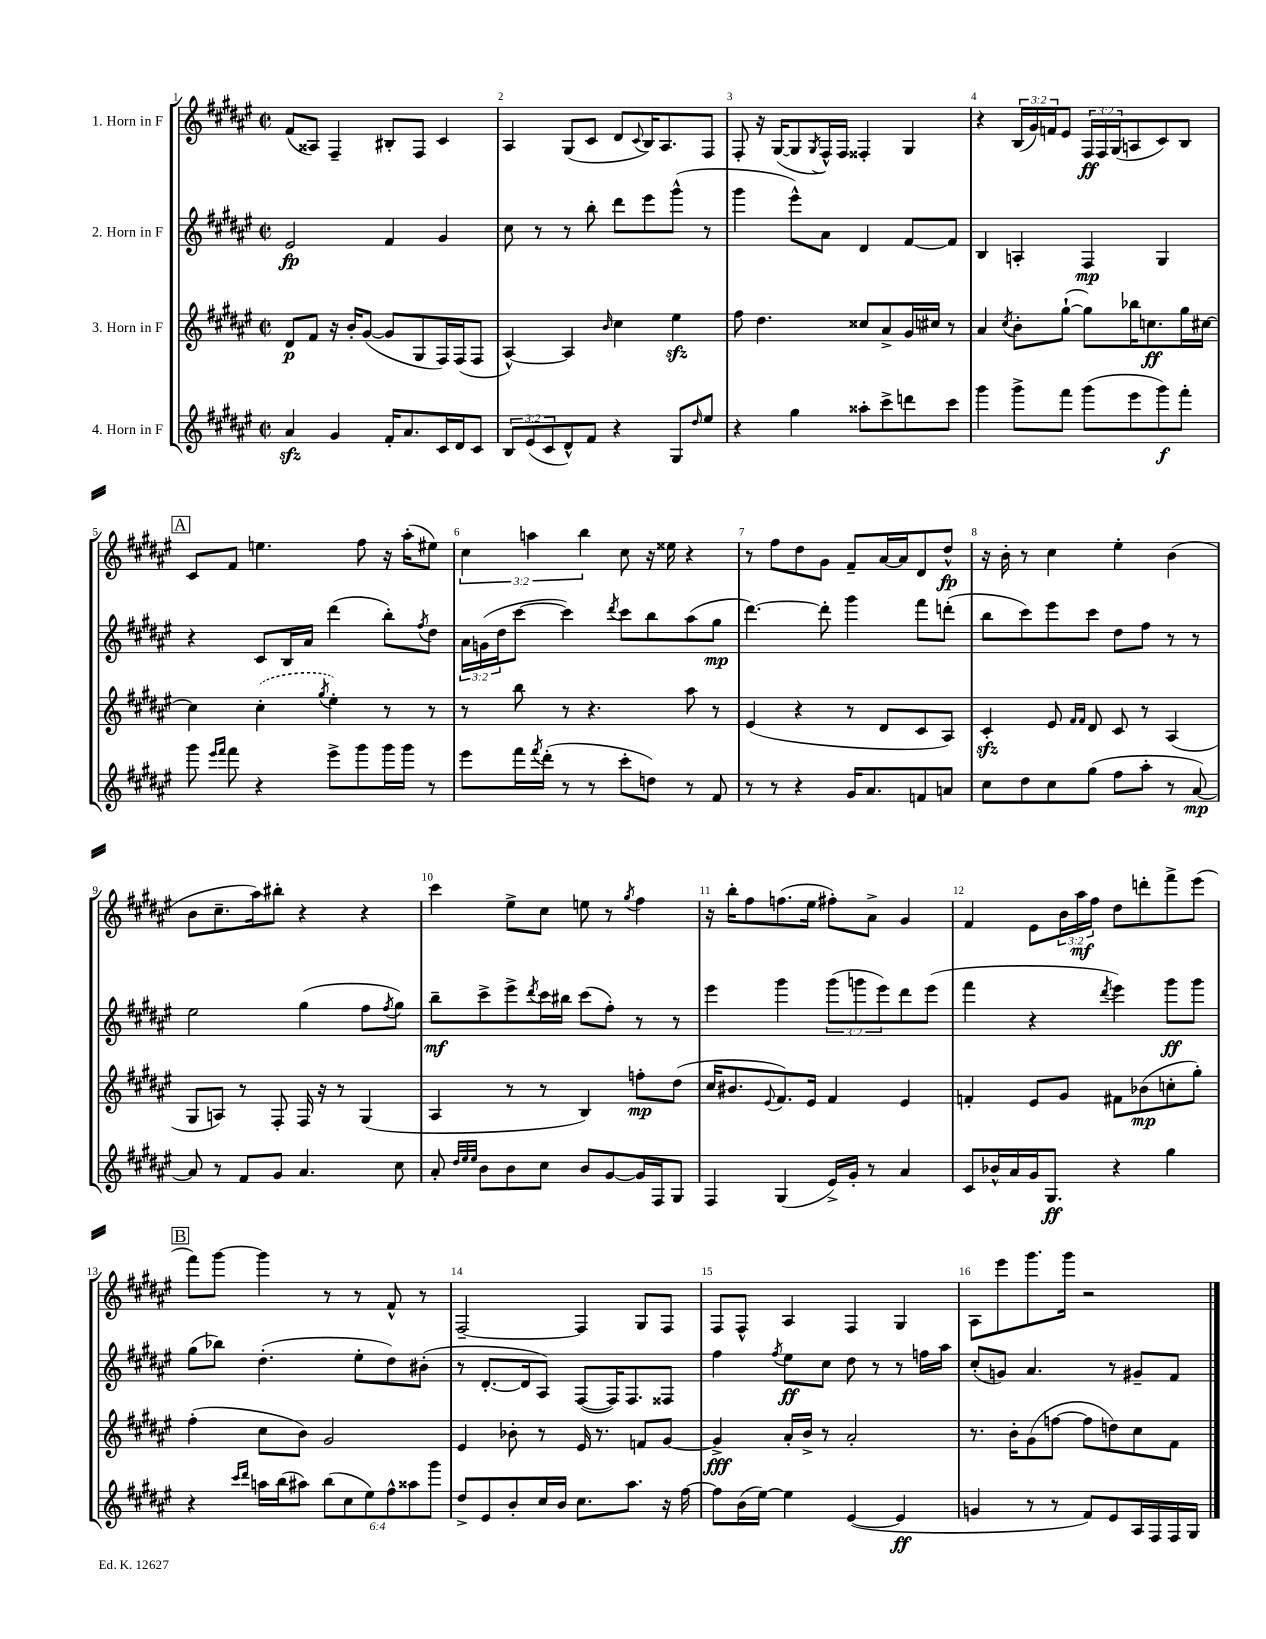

**kern	**kern	**kern	**kern
*staff4	*staff3	*staff2	*staff1
*clefG2	*clefG2	*clefG2	*clefG2
*k[f#c#g#d#a#e#]	*k[f#c#g#d#a#e#]	*k[f#c#g#d#a#e#]	*k[f#c#g#d#a#e#]
*M2/2	*M2/2	*M2/2	*M2/2
*met(c|)	*met(c|)	*met(c|)	*met(c|)
4a#	8d#	2e#	(8f#
.	8f#	.	8A##)
4g#	16r	.	4F#~
.	16b'	.	.
.	([8g#	.	.
16f#'	8g#]	4f#	8B#'
8.a#	.	.	.
.	8G#	.	8F#
16c#	16F#)	4g#	4c#
16d#	(16F#	.	.
8c#	8F#	.	.
=	=	=	=
12B	[4A#^^)	8cc#	4A#
(12e#	.	.	.
.	.	8r	.
12c#	.	.	.
8d#^^)	4A#]	8r	(8G#
8f#	.	8bb'	8c#
.	16qqb	.	.
4r	4cc#	8ddd#	8d#
.	.	.	8qqc#
.	.	8eee#	16B)
.	.	.	8.A#
8G#	4ee#	(8ggg#^^	.
16qqdd#	.	.	.
8ee#	.	8r	8F#
=	=	=	=
4r	8ff#	4ggg#	8F#'
.	4.dd#	.	16r
.	.	.	([16G#
4gg#	.	8eee#^^)	8G#]
.	.	.	8qG#
.	.	8a#	16F#^^)
.	.	.	16F#
8aa##'	8cc##	4d#	4F##'
8ccc#^	8a#^	.	.
8ddd	16g#	[8f#	4G#
.	16cc#	.	.
8ccc#	8r	8f#]	.
=	=	=	=
4ggg#	4a#	4B	4r
.	8qcc#	.	.
8ggg#^	8b'	4A'	(24B
.	.	.	24g#)
.	.	.	24f
8fff#	([8gg#`	.	8e#
(8ggg#	8gg#])	4F#	24F#
.	.	.	24F#
.	.	.	(24G#
8eee#	16bb-	.	8A
.	8.cc	.	.
8ggg#)	.	4G#	8c#)
8fff#'	16gg#	.	8B
.	[16cc#	.	.
=	=	=	=
8ggg#	4cc#]	4r	8c#
16qqeee#	.	.	.
16qqfff#	.	.	.
8fff#	.	.	8f#
4r	(4cc#'	8c#	4.ee
.	.	16B	.
.	.	16a#	.
.	8qgg#	.	.
8eee#^	4ee#')	(4ddd#	.
8ggg#	.	.	8ff#
16ggg#	8r	8bb')	16r
16ggg#	.	.	(16aa#'
.	.	8qff#	.
8r	8r	8dd#	8ee#)
=	=	=	=
8eee#	8r	24a#	6cc#
.	.	(24g	.
.	.	24dd#	.
16fff#	8bb	[8ccc#	.
.	.	.	6aa
8qfff#	.	.	.
(16ddd#'	.	.	.
8r	8r	4ccc#])	.
.	.	.	6bb
8r	4.r	.	.
.	.	8qddd#	.
8ccc#'	.	8ccc#	8cc#
8dd)	.	8bb	16r
.	.	.	16ee##
8r	8aa#	(8aa#	4r
8f#	8r	8gg#	.
=	=	=	=
8r	(4e#	[4.ddd#)	8r
8r	.	.	8ff#
4r	4r	.	8dd#
.	.	8ddd#']	8g#
16g#	8r	4ggg#	8f#~
8.a#	.	.	.
.	8d#	.	[16a#
.	.	.	16a#]
8f	8c#	8fff#	8d#
8a	8A#)	(8ddd'	8dd#^^
=	=	=	=
8cc#	4c#'	8bb	16r
.	.	.	16b'
8dd#	.	8ccc#)	8r
8cc#	8e#	8eee#	4cc#
.	16qqf#	.	.
.	16qqf#	.	.
(8gg#	8d#	8ccc#	.
8ff#	8c#	8dd#	4ee#'
8aa#'	8r	8ff#	.
8r	(4A#	8r	(4b
[8a#)	.	8r	.
=	=	=	=
8a#]	8G#	2ee#	8b
8r	8A)	.	8.cc#~
8f#	8r	.	.
.	.	.	16aa#)
8g#	8F#'	.	8bb#'
4.a#	16F#	(4gg#	4r
.	16r	.	.
.	8r	.	.
.	(4G#	8ff#	4r
.	.	8qff#	.
8cc#	.	8gg#)	.
=	=	=	=
8a#'	4A#	8bb~	4ccc#
32qqdd#	.	.	.
32qqee#	.	.	.
32qqee#	.	.	.
8b	.	8ccc#^	.
8b	8r	8eee#^	8ee#^
.	.	8qddd#	.
8cc#	8r	16ccc#	8cc#
.	.	16bb#	.
8b	4B)	(8ccc#	8ee
[8g#	.	8ff#')	8r
.	.	.	8qgg#
16g#]	8ff'	8r	4ff#
16F#	.	.	.
8G#	(8dd#	8r	.
=	=	=	=
4F#	16cc#	4eee#	16r
.	8.b#	.	16bb'
.	.	.	8ff#
.	8qqe#	.	.
(4G#	8.f#)	4ggg#	(8.ff
.	16e#	.	16ee#
16e#^)	4f#	(12ggg#	8ff#')
16g#'	.	.	.
.	.	12ggg	.
8r	.	.	8a#^
.	.	12eee#)	.
4a#	4e#	8ddd#	4g#
.	.	(8eee#	.
=	=	=	=
8c#	4f'	4fff#	4f#
16b-^^	.	.	.
16a#	.	.	.
16g#	8e#	4r	8e#
8.G#	.	.	.
.	8g#	.	24b
.	.	.	24aa#
.	.	.	24ff#
.	.	8qddd#	.
4r	8f#	4eee#)	8dd#
.	(8b-	.	8ddd'
4gg#	8cc'	8ggg#	8fff#^
.	8gg#')	8ggg#	(8eee#
=	=	=	=
4r	(4ff#'	(8gg#	8fff#)
.	.	8bb-)	[8ggg#
16qqccc#	.	.	.
16qqddd#	.	.	.
16aa	8cc#	(4.dd#'	4ggg#]
(16bb	.	.	.
8aa#)	8b)	.	.
(12bb	2g#	.	8r
12cc#	.	.	.
.	.	8ee#'	8r
12ee#)	.	.	.
12ff#^^	.	8dd#)	8f#^^
12aa##	.	.	.
.	.	(8b#'	8r
12ggg#	.	.	.
=	=	=	=
8dd#^	4e#	8r	[2F#~
8e#	.	[8.d#'	.
8b'	8b-'	.	.
.	.	16d#]	.
16cc#	8r	8A#)	.
16b	.	.	.
8.cc#	16e#	([8F#	4F#]
.	8.r	.	.
.	.	16F#])	.
8.aa#	.	8.F#	.
.	8f	.	8G#
16r	[8g#	8F##	8F#
[16ff#	.	.	.
=	=	=	=
8ff#]	4g#^]	4ff#	8F#
(16b	.	.	8F#^^
[16ee#)	.	.	.
.	.	8qff#	.
4ee#]	16a#'	8ee#	4A#
.	16b^	.	.
.	8r	8cc#	.
([4e#	2a#'	8dd#	4F#
.	.	8r	.
4e#]	.	8r	4G#
.	.	16ff	.
.	.	16aa#	.
=	=	=	=
4g	8.r	(8cc#'	8A#
.	.	8g)	8eee#
.	16b'	.	.
8r	(8g#	4.a#	8.ggg#
8r	[8ff	.	.
.	.	.	16ggg#
8f#)	8ff]	.	2r
8e#	8dd)	8r	.
16A#	8cc#	8g#~	.
16F#	.	.	.
16F#	8f#	8f#	.
16G#	.	.	.
==	==	==	==
*-	*-	*-	*-
